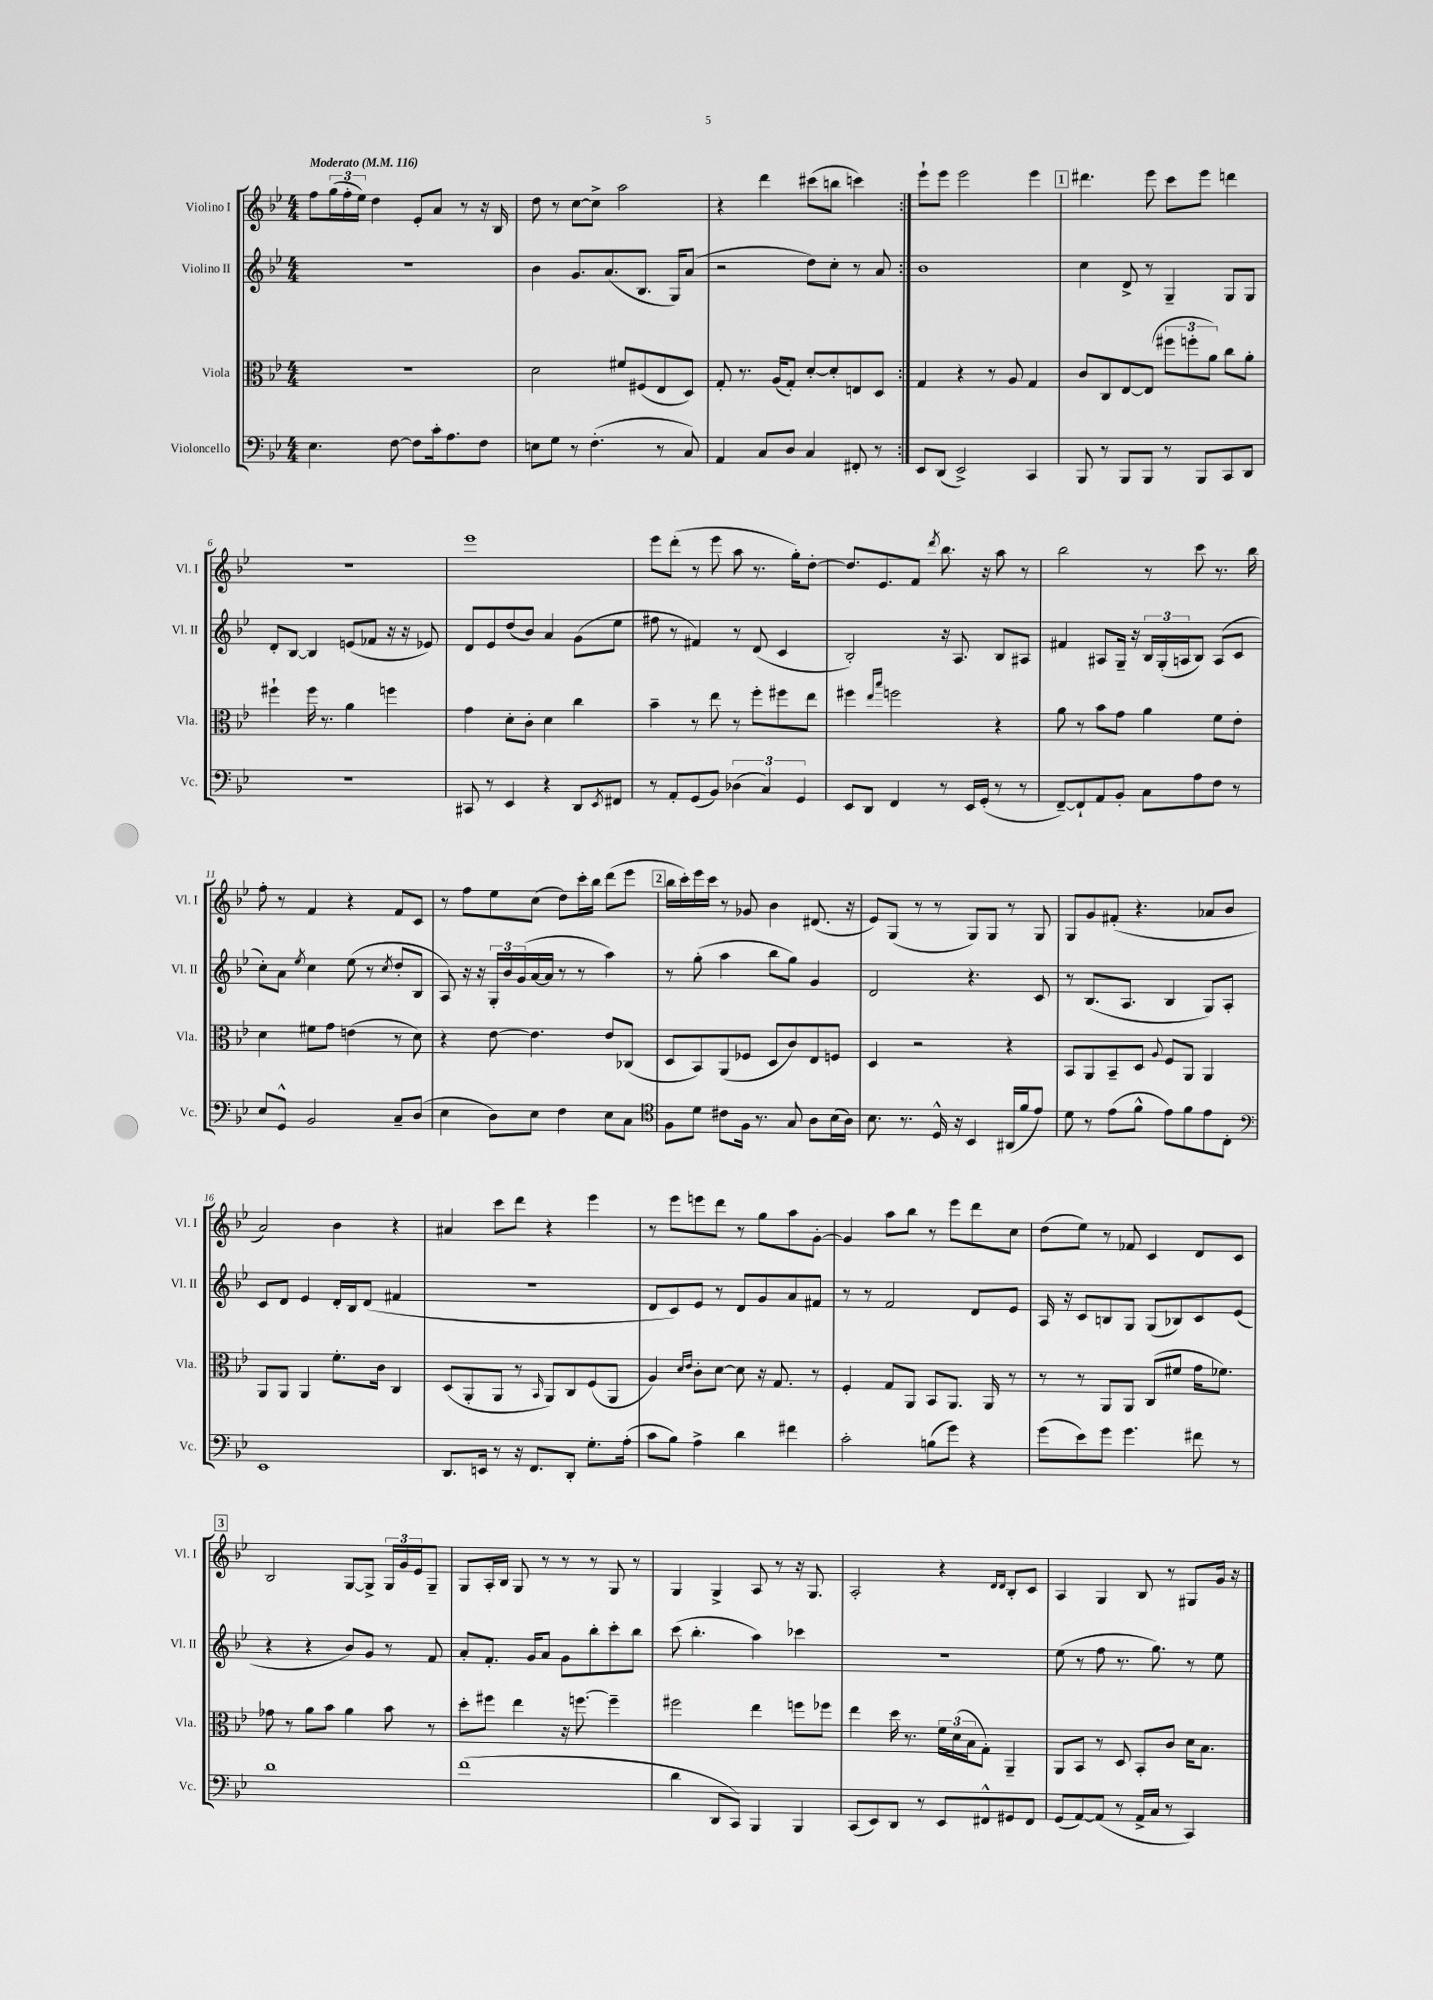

**kern	**kern	**kern	**kern
*staff4	*staff3	*staff2	*staff1
*clefF4	*clefC3	*clefG2	*clefG2
*k[b-e-]	*k[b-e-]	*k[b-e-]	*k[b-e-]
*M4/4	*M4/4	*M4/4	*M4/4
*MM116	*MM116	*MM116	*MM116
4.E-	1r	1r	8ff
.	.	.	(24gg
.	.	.	24ff'
.	.	.	24ee-)
.	.	.	4dd
[8F	.	.	.
8F]	.	.	8e-'
16c'	.	.	8a
8.A	.	.	.
.	.	.	8r
8F	.	.	16r
.	.	.	16B-
=	=	=	=
8E	2d	4b-	8dd
8G	.	.	8r
8r	.	8.g	[8cc
(4.F'	.	.	8cc^]
.	.	(8.a	.
.	8f#	.	2aa
.	(8F#	8.B-	.
8r	8E-	.	.
.	.	16G)	.
8C)	8D)	(8a	.
=	=	=	=
4AA	8G'	2r	4r
.	8.r	.	.
8C	.	.	4ddd
.	(16A	.	.
8D	8G')	.	.
4C	[8d'	8dd)	(8ccc#
.	8d']	8cc'	8bb
8FF#'	8E	8r	4ccc)
8r	8D	8a	.
=:|!	=:|!	=:|!	=:|!
8EE-	4G	1b-	8eee-`
(8DD	.	.	8eee-
2EE-^)	4r	.	2eee-
.	8r	.	.
.	8A	.	.
4CC	4G	.	4eee-
=	=	=	=
8BBB-	8c	4cc	4.ddd#
8r	8C	.	.
8BBB-	[8E-	8d^	.
8BBB-	(8E-]	8r	8eee-
8r	12ff#	4G~	8ccc
.	12ff'	.	.
8BBB-	.	.	8eee-
.	12a)	.	.
8CC	8cc	8G	4ddd
8DD	8a'	8G	.
=	=	=	=
1r	4ff#`	8d'	1r
.	.	[8B-	.
.	16ff#	4B-]	.
.	8.r	.	.
.	4a	(8e	.
.	.	8f-	.
.	4ff	16r	.
.	.	16r	.
.	.	8e-)	.
=	=	=	=
8CC#	4g	8d	1eee-
8r	.	8e-	.
4EE-	8d'	(8dd	.
.	8c'	8b-)	.
4r	4d	4a	.
8DD	4cc	(8g	.
8qEE-	.	.	.
8FF#	.	8ee-	.
=	=	=	=
8r	4b-~	8ff#	8eee-
8AA'	.	8r	(8ddd'
(8GG	8r	4f#)	8r
8BB-)	8ee-	.	8eee-
(6D-	8r	8r	8aa
.	8ff'	(8d	8.r
6C)	.	.	.
.	8ff#	4c	.
.	.	.	16gg')
6GG	.	.	.
.	8ee-	.	[8dd'
=	=	=	=
8EE-	4ff#	2B-')	8.dd]
8DD	.	.	.
.	.	.	8.e-
.	16qqee-	.	.
.	16qqbb-	.	.
4FF	2ff	.	.
.	.	.	8f
.	.	.	8qddd
8r	.	16r	8.bb-
.	.	8.A	.
16EE-	.	.	.
(16GG'	.	.	16r
8r	4r	8B-	8aa
8r	.	8A#	8r
=	=	=	=
[8FF~)	8a	4f#	2bb-
8FF`]	8r	.	.
8AA	8b-	8A#	.
8BB-'	8g	16G~	.
.	.	16r	.
8C	4a	24B-	8r
.	.	(24G'	.
.	.	24A	.
8A	.	8B-)	8ccc
8F	8f	(8A	8.r
8r	8e-'	8c	.
.	.	.	16bb-
=	=	=	=
8E-	4d	8cc')	8ff'
8GG^^	.	8a	8r
.	.	8qee-	.
2BB-	8f#	4cc	4f
.	8g	.	.
.	(4e	(8ee-	4r
.	.	8r	.
.	.	8qcc	.
8C~	8r	8dd'	8f
(8D	8d)	8B-	8c
=	=	=	=
4E-	4r	8A)	8r
.	.	16r	8ff
.	.	16r	.
8D)	[8e-	24G'	8ee-
.	.	24b-	.
.	.	(24g	.
8E-	4.e-]	[16a	(8cc
.	.	16a]	.
4F	.	8r	8dd)
.	.	8r	16ccc'
.	.	.	16bb-
8E-	8e-	4aa)	(8ddd
8C	(8C-	.	8eee-
=	=	=	=
*clefC4	*	*	*
8F	8D	8r	16bb-
.	.	.	16ccc')
8d	8BB-)	(8gg'	16eee-
.	.	.	16ccc
8c#	(8AA	4aa	8r
16F	8F-	.	8g-
8.r	.	.	.
.	8D	8bb-	4b-
8G	8c)	8gg)	.
8A	8E-	4g	(8.d#
(16B-	8F	.	.
16A)	.	.	16r
=	=	=	=
8.B-	4D	2d	8e-)
.	.	.	(8G
8.r	.	.	.
.	2r	.	8r
16D^^	.	.	8r
16r	.	.	.
4BB-	.	4.r	8G)
.	.	.	8G
(16AA#	4r	.	8r
16f	.	.	.
8e-)	.	8c	8G
=	=	=	=
8d	8BB-	8r	8G
8r	8AA	(8.B-	8g
(8e-	8BB-~	.	(8f#'
.	.	8.A	.
8f^^	8D	.	4.r
.	8qqA	.	.
8e-)	8F	4B-	.
8f	8AA	.	.
8e-	4AA	8G)	8a-
8C'	.	8A'	8b-
=	=	=	=
*clefF4	*	*	*
1EE-	8AA	8c	2a)
.	8AA	8d	.
.	4AA	4e-	.
.	8.f'	16d'	4b-
.	.	16B-	.
.	.	(8d	.
.	16c	.	.
.	4C	4f#	4r
=	=	=	=
8.DD	(8D	1r	4a#
.	8AA'	.	.
16EE	.	.	.
8r	8AA	.	8ccc
16r	8r	.	8ddd
8.FF	.	.	.
.	16qqBB-	.	.
.	8AA)	.	4r
8DD'	8C	.	.
8.G'	(8F	.	4eee-
.	8AA	.	.
(16A'	.	.	.
=	=	=	=
8c	4A)	8d	8r
8B-)	.	8c)	8eee-
.	16qqd	.	.
.	16qqe-	.	.
4A^	8c'	8e-	8eee
.	[8d	8r	8ddd
4d	8d]	8d	8r
.	16r	8g	8gg
.	8.G	.	.
4f#	.	8a	8aa
.	8r	8f#	[8g'
=	=	=	=
2c'	4F'	8r	4g]
.	.	8r	.
.	8G	2f	8aa
.	8AA	.	8bb-
(8B	8BB-	.	8r
8g)	8.AA	.	8eee-
4r	.	8d	8ddd
.	16AA	.	.
.	8r	8e-	8cc
=	=	=	=
(8g	8r	16A	(8dd
.	.	16r	.
8e-)	8r	8c	8ee-)
8g	8AA	8B	8r
4.g	8AA	8G	8f-
.	(8C	(8G	4c
.	8f#	8B-)	.
8f#	16g	8c	8d
.	8.f-)	.	.
8r	.	(8e-	8c
=	=	=	=
1d	8g-	4r	2B-
.	8r	.	.
.	8a	4r	.
.	8b-	.	.
.	4a	8b-)	[8G
.	.	8g	8G^]
.	8b-	8r	24G
.	.	.	24g
.	.	.	24e-
.	8r	8f	8G~
=	=	=	=
(1f	8dd'	8a'	8G
.	8ff#	8.f'	16A'
.	.	.	16B-
.	4ee-	.	8G
.	.	16g	.
.	.	8a	8r
.	16r	8g	8r
.	[8.ff	.	.
.	.	8bb-'	8r
.	4ff~]	8ccc'	8G
.	.	8bb-	8r
=	=	=	=
4d	2ff#	(8ccc	4G
.	.	4.bb-'	.
8DD	.	.	4G^
8CC)	.	.	.
4BBB-	4ee-	4aa)	8A
.	.	.	8r
4BBB-	8ff	4ccc-	16r
.	.	.	8.G
.	8ff-	.	.
=	=	=	=
(8CC	4ee-	1r	2A'
8EE-)	.	.	.
8DD	16dd	.	.
.	8.r	.	.
8r	.	.	.
8EE-	24f	.	4r
.	(24d	.	.
.	24B-	.	.
8FF#^^	8G')	.	.
.	.	.	16qqd
.	.	.	16qqd
8GG#	4AA~	.	8B-'
8FF#	.	.	8c
=	=	=	=
(8GG	8AA	(8ee-	4A
[8AA)	8BB-	8r	.
(8AA]	8r	8ff	4G
8r	8D	8.r	.
16AA^	8BB-'	.	8B-
16C	.	8.gg)	.
8r	8c	.	8r
4CC)	16d	8r	8G#
.	8.B-	.	.
.	.	8ee-	16g
.	.	.	16r
==	==	==	==
*-	*-	*-	*-
